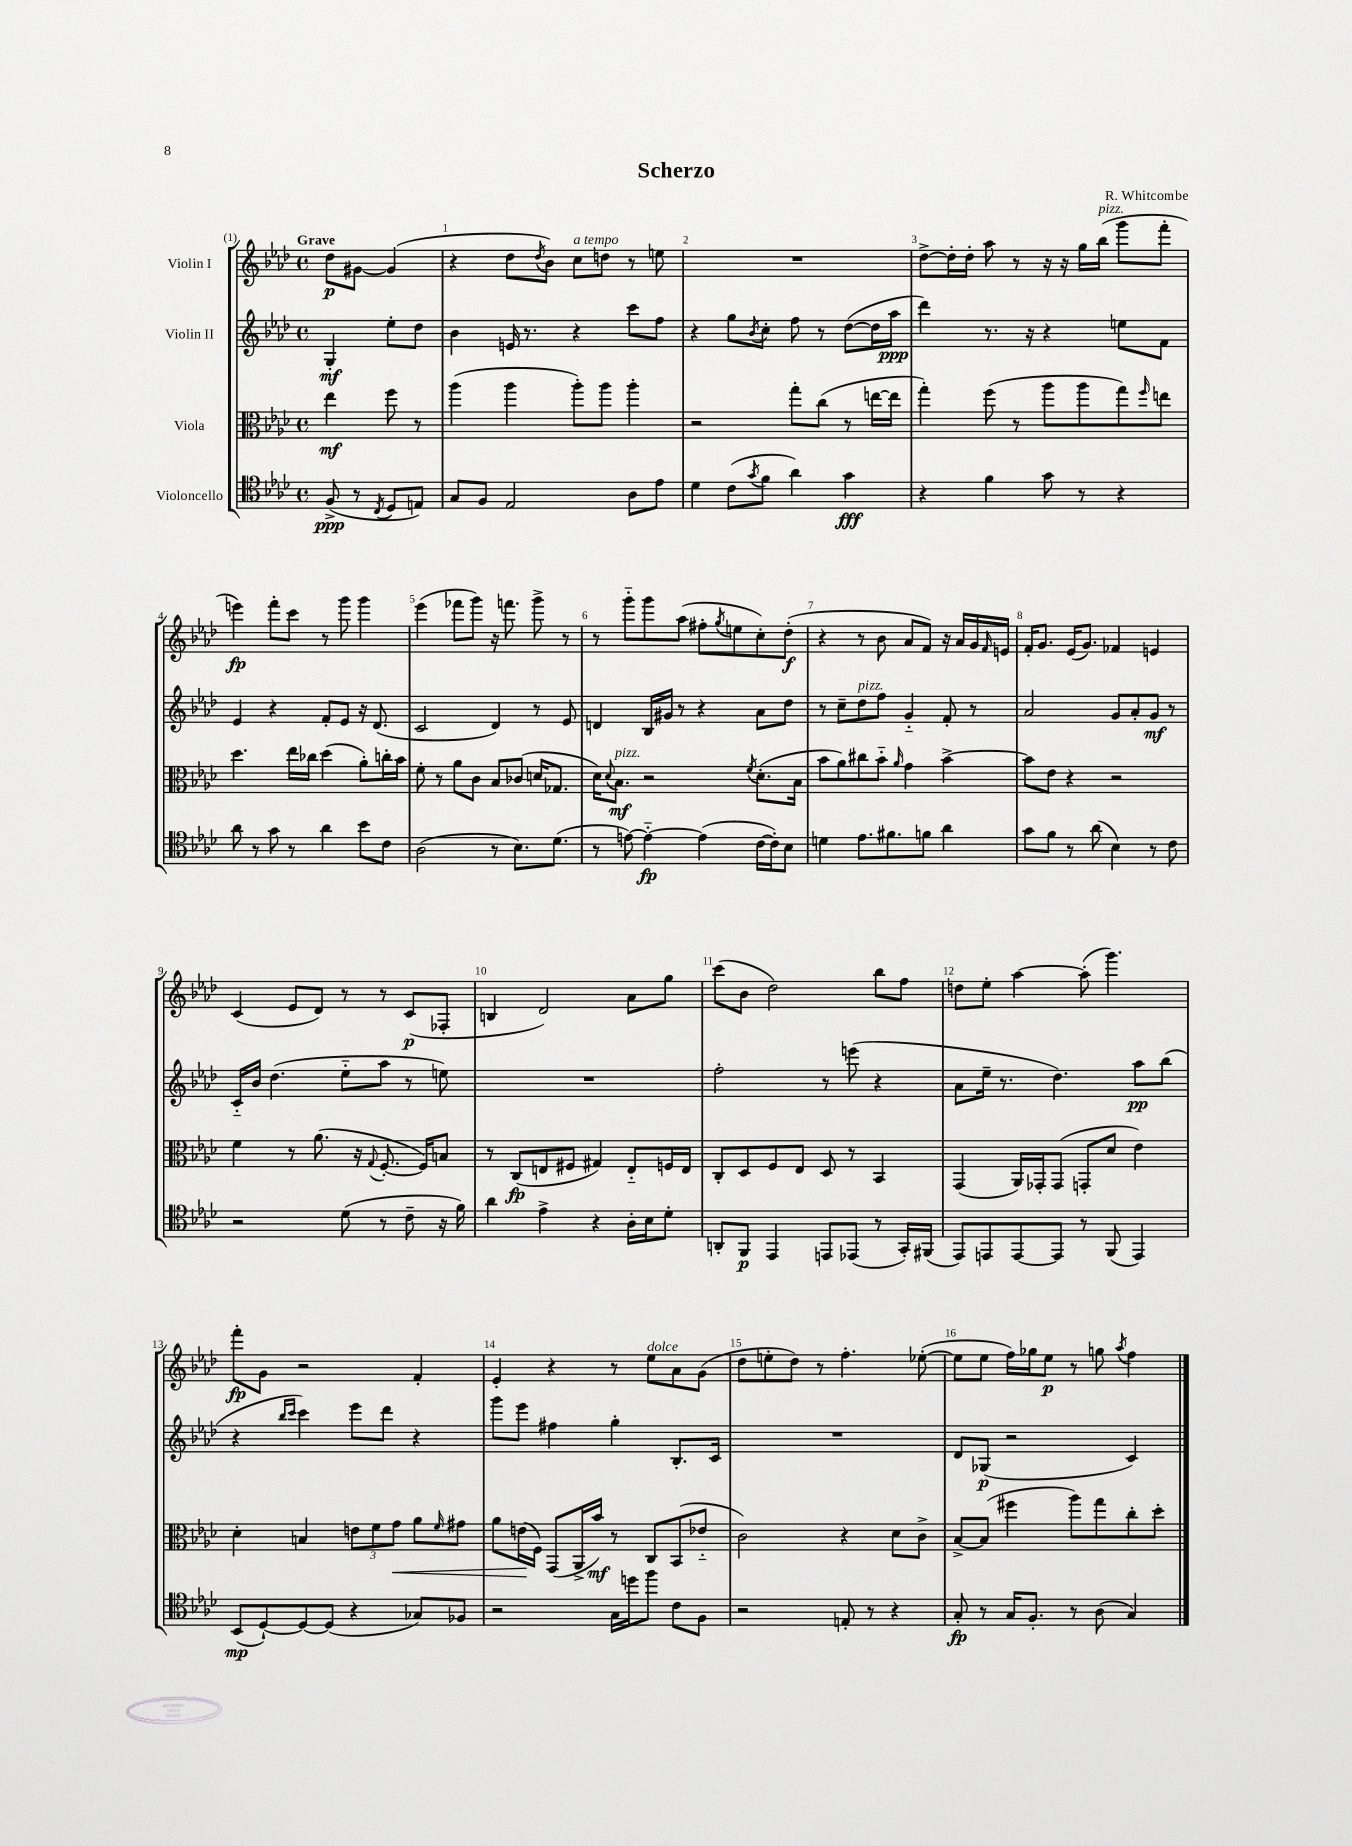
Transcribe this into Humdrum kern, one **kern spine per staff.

**kern	**kern	**kern	**kern
*staff4	*staff3	*staff2	*staff1
*clefC4	*clefC3	*clefG2	*clefG2
*k[b-e-a-d-]	*k[b-e-a-d-]	*k[b-e-a-d-]	*k[b-e-a-d-]
*M4/4	*M4/4	*M4/4	*M4/4
*met(c)	*met(c)	*met(c)	*met(c)
(8F^	4ee-	4G'	8dd-
8r	.	.	[8g#
8qC	.	.	.
8D-	8ff	8ee-'	(4g#]
8E)	8r	8dd-	.
=	=	=	=
8G	(4aa-	4b-	4r
8F	.	.	.
2E-	4aa-	16e	8dd-
.	.	8.r	.
.	.	.	8qdd-
.	.	.	8b-)
.	8aa-')	4r	8cc
.	8aa-	.	8dd
8A-	4aa-'	8ccc	8r
8e-	.	8ff	8ee
=	=	=	=
4d-	2r	4r	1r
(8c	.	8gg	.
8qg	.	8qb-	.
8f	.	8cc'	.
4a-)	8gg'	8ff	.
.	(8cc	8r	.
4g	8r	([8dd-	.
.	[16ee	16dd-]	.
.	16ee]	16aa-	.
=	=	=	=
4r	4gg')	4ddd-)	[8dd-^
.	.	.	16dd-']
.	.	.	16dd-'
4f	(8ff	8.r	8aa-
.	8r	.	8r
.	.	16r	.
8g	8aa-	4r	16r
.	.	.	16r
8r	8aa-	.	16gg
.	.	.	(16bb-
4r	8gg)	8ee	8ggg
.	16qqff	.	.
.	8ee	8f	8fff'
=	=	=	=
8a-	4.dd-	4e-	4eee)
8r	.	.	.
8g	.	4r	8fff'
8r	16ee-	.	8ccc
.	16cc-	.	.
4a-	(4dd-	8f'	8r
.	.	8e-	8ggg
8b-	8a-')	16r	4ggg
.	.	(8.d-	.
8c	16cc'	.	.
.	16b-	.	.
=	=	=	=
(2A-	8f'	2c	(4eee-
.	8r	.	.
.	8a-	.	8fff-
.	8c	.	8ggg)
8r	8B-	4d-)	16r
.	.	.	8.fff
8.B-)	(8c-	.	.
.	16d	8r	8ggg^
(8.d-	8.G-	.	.
.	.	8e-	8r
=	=	=	=
8r	16d-)	4d	8r
.	8qqd-	.	.
.	8.B-	.	.
[8e)	.	.	8ggg'~
4e'~_	2r	16B-	8ggg
.	.	16g#	.
.	.	8r	(8aa-
(4e]	.	4r	8ff#'
.	.	.	8qgg
.	.	.	8ee
.	8qf	.	.
[16c	(8.d-'	8a-	8cc')
16c'])	.	.	.
8B-	.	8dd-	(8dd-'
.	16B-	.	.
=	=	=	=
4d	8b-	8r	4r
.	8a-)	8cc~	.
8.e-	8cc#	8dd-	8r
.	8b-'~	8ff	8b-
8.f#	.	.	.
.	16qqa-	.	.
.	4g	4g'~	8a-
8f	.	.	8f)
4a-	[4b-^	8f'	16r
.	.	.	16a-
.	.	8r	16g
.	.	.	16qqf
.	.	.	16e
=	=	=	=
8g	8b-]	2a-	16f'
.	.	.	8.g
8f	8e-	.	.
8r	4r	.	(16e-
.	.	.	8.g)
(8a-	.	.	.
4B-)	2r	8g	4f-
.	.	8a-'	.
8r	.	8g	4e
8c	.	8r	.
=	=	=	=
2r	4f	16c'~	(4c
.	.	16b-	.
.	.	(4.dd-	.
.	8r	.	8e-
.	(8.a-	.	8d-)
(8d-	.	8ee-'~	8r
.	16r	.	.
.	8qqG	.	.
8r	[8.F'	8aa-	8r
8c~	.	8r	(8c
.	16F])	.	.
16r	8B	8ee)	8F-'
16f)	.	.	.
=	=	=	=
4a-	8r	1r	4B
.	(8C	.	.
4e-^	8E	.	2d-)
.	8F#	.	.
4r	4G#)	.	.
16A-'	8E'~	.	8a-
16B-	.	.	.
8d-'	16F	.	8gg
.	16E	.	.
=	=	=	=
8AA'	8C'	2ff'	(8ccc
8FF	8D-	.	8b-
4EE-	8F	.	2dd-)
.	8E-	.	.
8EE	8D-	8r	.
(8EE-	8r	(8eee	.
8r	4BB-	4r	8bb-
16GG')	.	.	8ff
(16FF#	.	.	.
=	=	=	=
8EE-)	(4GG	8a-	8dd
8EE	.	16ee-~	8ee-'
.	.	8.r	.
[8EE	16AA-)	.	[4aa-
.	16GG-'	.	.
8EE]	(8GG-	4.dd-)	.
8r	8GG'	.	(8aa-']
(8FF	8d-	.	4.ggg)
4EE)	4e-)	8aa-	.
.	.	(8bb-	.
=	=	=	=
(8BB-	4d-'	4r	8fff'
[8D-`)	.	.	8g
.	.	16qqbb-	.
.	.	16qqccc	.
8D-_	4B	4ccc)	2r
(8D-]	.	.	.
4r	12e	8eee-	.
.	12f	.	.
.	.	8ddd-	.
.	12g	.	.
8G-)	8a-	4r	4f'
.	16qqf	.	.
8F-	8g#	.	.
=	=	=	=
2r	8a-	8ggg	4e-'
.	(16e	8eee-	.
.	16F)	.	.
.	(8GG	4ff#	4r
.	16AA-^	.	.
.	16b-)	.	.
16G	8r	4gg'	8r
16dd	.	.	.
8ff	8C	.	8ee-
8c	(8BB-	8.B-'	8a-
8F	8e-'~	.	(8g
.	.	16c	.
=	=	=	=
2r	2c)	1r	8dd-
.	.	.	8ee'
.	.	.	8dd-)
.	.	.	8r
8E'	4r	.	4.ff'
8r	.	.	.
4r	8d-	.	.
.	8c^	.	([8ee-'
=	=	=	=
8G'	[8B-^	8d-	8ee-]
8r	(8B-]	(8G-	8ee-
16G	4ff#	2r	16ff)
8.F'	.	.	16gg-
.	.	.	8ee-
8r	8aa-)	.	8r
(8A-	8gg	.	8gg
.	.	.	8qaa-
4G)	8cc'	4c)	4ff
.	8dd-'	.	.
==	==	==	==
*-	*-	*-	*-
